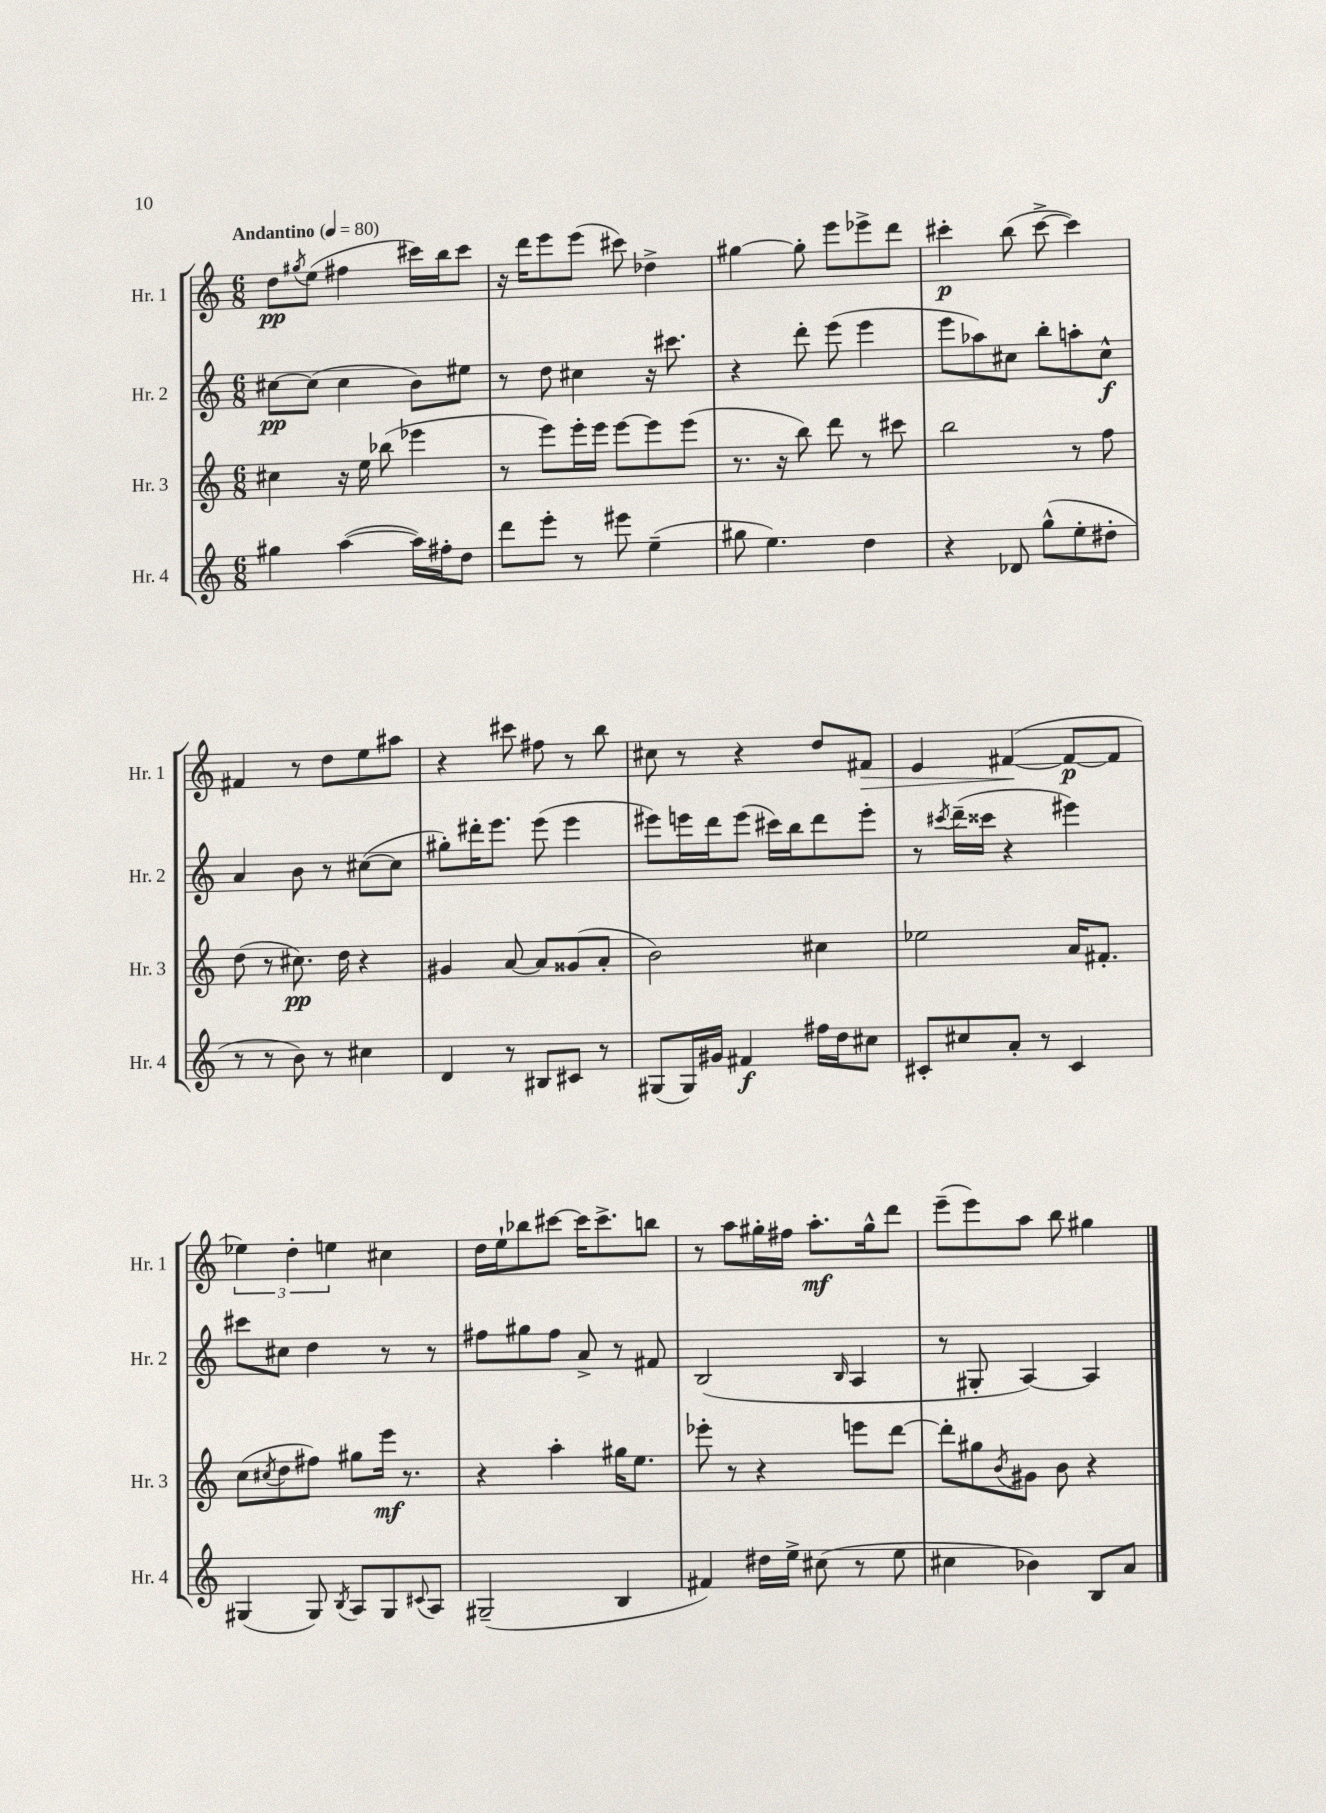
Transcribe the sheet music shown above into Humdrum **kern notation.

**kern	**kern	**kern	**kern
*staff4	*staff3	*staff2	*staff1
*clefG2	*clefG2	*clefG2	*clefG2
*k[]	*k[]	*k[]	*k[]
*M6/8	*M6/8	*M6/8	*M6/8
*MM80	*MM80	*MM80	*MM80
4gg#\	4cc#\	[8cc#\L	8dd\L
.	.	.	8qgg#/
.	.	(8cc#\]J	(8ee\J
([4aa\	16r	4cc#\	4ff#\
.	16ee\	.	.
.	(8bb-\	.	.
16aa\]LL)	4eee-\	8b\L)	16ccc#\LL)
16ff#'\J	.	.	16bb\J
8dd\J	.	8ee#\J	8ccc#\J
=	=	=	=
8ddd\L	8r	8r	16r
.	.	.	16ddd\LK
8eee'\J	8eee\L)	8dd\	8eee\
8r	16eee'\L	4cc#\	(8eee\J
.	16eee\JJ	.	.
8eee#\	[8eee\L	.	8ccc#\)
(4ee~\	8eee\]	16r	4dd-^\
.	.	8.ccc#\	.
.	(8eee\J	.	.
=	=	=	=
8gg#\	8.r	4r	[4gg#\
4.ee\)	.	.	.
.	16r	.	.
.	8bb\)	8ddd'\	8gg#'\]
.	8ddd\	(8eee\	8eee\L
4dd\	8r	4eee\	8eee-^\
.	8ccc#\	.	8ddd\J
=	=	=	=
4r	2bb\	8eee\L	4ccc#'\
.	.	8aa-\)	.
8d-/	.	8cc#\J	(8bb\
(8gg^^\L	.	8bb'\L	[8ccc#^\
8ee'\	8r	8aa'\	4ccc#\])
8dd#'\J	8ff\	8cc#^^\J	.
=	=	=	=
8r	(8dd\	4a/	4f#/
8r	8r	.	.
8b\)	8.cc#\)	8b\	8r
8r	.	8r	8dd\L
.	16dd\	.	.
4cc#\	4r	([8cc#\L	8ee\
.	.	8cc#\]J	8aa#\J
=	=	=	=
4d/	4g#/	8gg#'\L)	4r
.	.	16ddd#'\K	.
.	.	8.eee\J	.
8r	[8a/	.	8ccc#\
8B#/L	8a/]L	(8eee\	8ff#\
8c#/J	(8g##/	4eee\	8r
8r	8a'/J	.	8bb\
=	=	=	=
(8G#/L	2b\)	8eee#\L)	8cc#\
16G#/L)	.	16eee\L	8r
16g#/JJ	.	16ddd\J	.
4f#/	.	(8eee\J	4r
.	.	16ccc#\LL)	.
.	.	16bb\J	.
16ff#\LL	4cc#\	8ddd\	8dd/L
16dd\J	.	.	.
8cc#\J	.	8eee'\J	8f#/J
=	=	=	=
8c#'/L	2ee-\	8r	4e/
.	.	8qccc#/	.
8cc#/	.	(16ddd~\LL	.
.	.	16ccc##\JJ	.
8a'/J	.	4r	([4f#/
8r	.	.	.
4c#/	16a/LK	4eee#\)	8f#/_L
.	8.f#'/J	.	.
.	.	.	8f#/]J
=	=	=	=
(4G#/	(8cc\L	8ccc#\L	6ee-\)
.	8qcc#/	.	.
.	8dd\	8cc#\J	.
.	.	.	6dd'\
8G#/)	8ff#\J)	4dd\	.
.	.	.	6ee\
8qB/	.	.	.
8A/L	8gg#\L	.	.
8G#/	16eee\Jk	8r	4cc#\
.	8.r	.	.
8qqc#/	.	.	.
8A/J	.	8r	.
=	=	=	=
(2G#~/	4r	8ff#\L	16dd\LL
.	.	.	16ee`\J
.	.	8gg#\	8bb-\
.	4aa'\	8ff#\J	[8ccc#\J
.	.	8a^/	16ccc#\]LK
.	.	.	8.ccc#^\
4B/	16gg#\LK	8r	.
.	8.ee\J	.	.
.	.	8f#/	8bb\J
=	=	=	=
4f#/)	8eee-'\	(2B/	8r
.	8r	.	8aa\L
16dd#\LL	4r	.	16gg#'\L
16ee^\JJ	.	.	16ff#\JJ
(8cc#\	.	.	8.aa'\L
.	.	16qqB/	.
8r	8eee\L	4A/	.
.	.	.	16gg#^^\k
8ee\	[8ddd\J	.	8ddd\J
=	=	=	=
4cc#\	8ddd'\]L	8r	(8eee~\L
.	8gg#\	8G#'/	8eee\)
.	8qb/	.	.
4b-\)	8g#\J	[4A/)	8aa\J
.	8b\	.	8bb\
8B/L	4r	4A/]	4gg#\
8a/J	.	.	.
==	==	==	==
*-	*-	*-	*-
